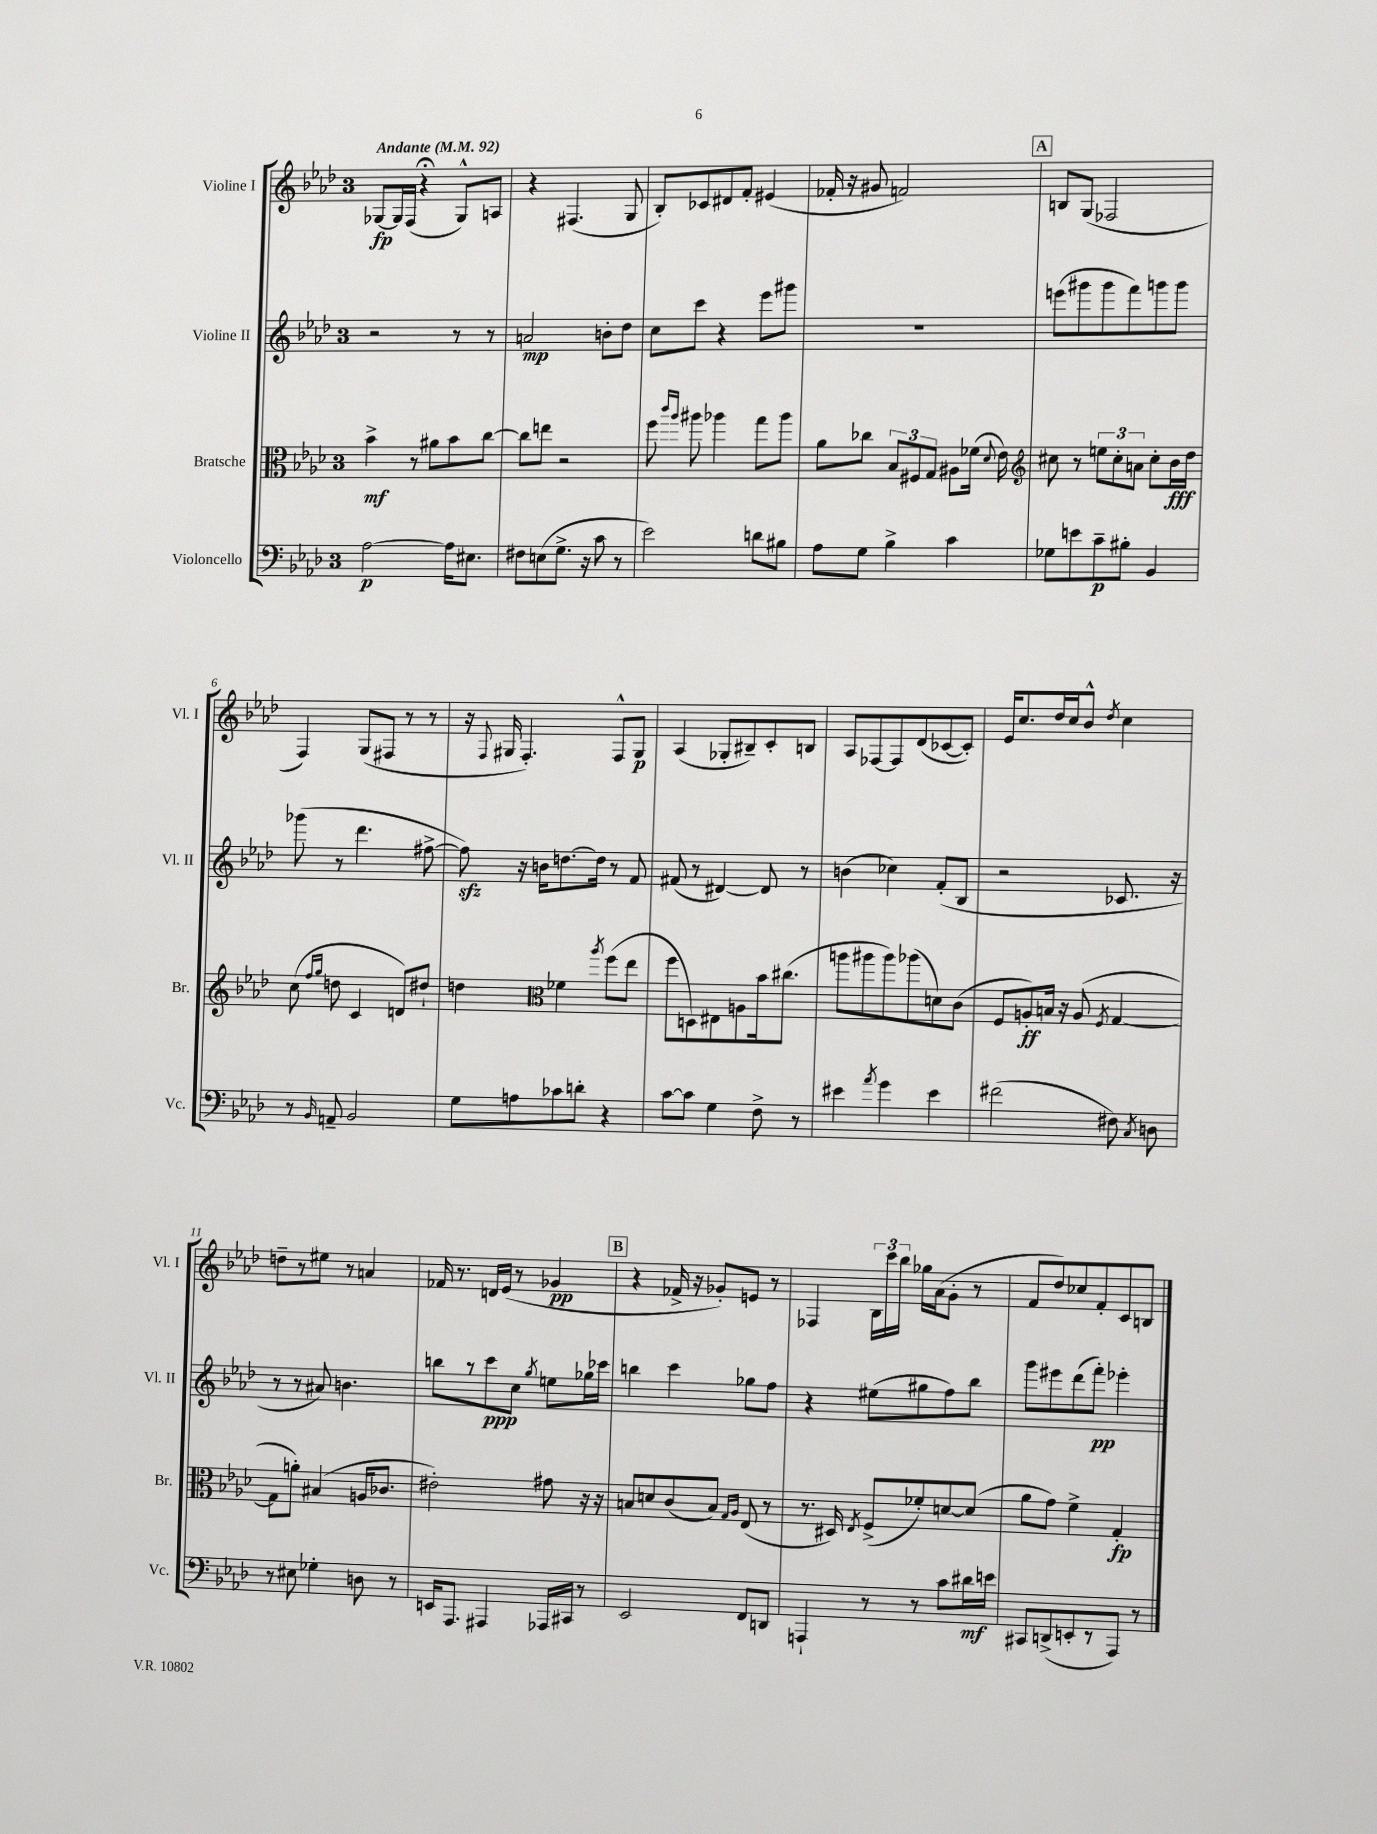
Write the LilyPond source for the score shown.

<<
\new StaffGroup <<
\new Staff = "s0" \with { instrumentName = "Violine I" shortInstrumentName = "Vl. I" } {
    \clef treble \key aes \major \once \override Staff.TimeSignature.style = #'single-digit \time 3/4 \tempo "Andante" 4 = 92
    \autoBeamOff ges8[~\fp ges16 f16]( r4\fermata ges8[-^) a8] |
    r4 fis4.( g8 |
    bes8[-.) ces'8 dis'8 f'8]-. eis'4( |
    fes'16-. r16 gis'8 f'2) |
    \mark \markup { \box "A" } b8[ g8]( fes2 |
    f4) g8[( fis8] r8 r8 |
    r16 \appoggiatura { f8 } gis16 f4.-.) f8[-^ gis8]\p |
    aes4( ges8[-. bis8--) c'8-. b8] |
    aes8[ fes8~ fes8 des'8( ces'8~ ces'8]-.) |
    ees'16[ c''8. des''16 c''16 bes'8]-^ \acciaccatura { des''8 } c''4 |
    d''8[-- r8 eis''8] r8 a'4 |
    fes'16 r8. d'16[ ees'16]( r8 ges'4\pp |
    \mark \markup { \box "B" } r4 fes'16-> r16 ges'8[-.) e'8] r8 |
    fes4 \tuplet 3/2 { bes16[ c'''16 bes''16] } ges''16[ aes'16( g'8]-. r8 |
    f'8[ des''8) ces''8 f'8-. c'8 b8] \bar "|." |
}
\new Staff = "s1" \with { instrumentName = "Violine II" shortInstrumentName = "Vl. II" } {
    \clef treble \key aes \major \once \override Staff.TimeSignature.style = #'single-digit \time 3/4
    \autoBeamOff r2 r8 r8 |
    a'2\mp b'8[-. des''8] |
    c''8[ c'''8] r4 ees'''8[ gis'''8] |
    R2. |
    \mark \markup { \box "A" } e'''8[( gis'''8 gis'''8 f'''8) g'''8 g'''8] |
    ges'''8( r8 des'''4. fis''8~-> |
    fis''8\sfz) r16 b'16[ d''8.~ d''16] r8 f'8 |
    fis'8( r8 dis'4~) dis'8 r8 |
    b'4( ces''4) f'8[-.( bes8] |
    r2 ces'8. r16 |
    r8 r8 ais'8) b'4. |
    b''8[ r8 c'''8\ppp c''8] \acciaccatura { g''8 } e''8[ ges''16 ces'''16] |
    \mark \markup { \box "B" } b''4 c'''4 ges''8[ f''8] |
    r4 eis''8[( gis''8 f''8) bes''8] |
    g'''8[ eis'''8 des'''8( f'''8]-.\pp) ees'''4-. \bar "|." |
}
\new Staff = "s2" \with { instrumentName = "Bratsche" shortInstrumentName = "Br." } {
    \clef alto \key aes \major \once \override Staff.TimeSignature.style = #'single-digit \time 3/4
    \autoBeamOff bes'4->\mf r8 ais'8[ bes'8 c''8]~ |
    c''8[ e''8] r2 |
    f''8 \grace { c'''16[ aes''16] } ais''8 aes''4 g''8[ aes''8] |
    aes'8[ ces''8] \tuplet 3/2 { bes8[ fis8 g8] } ais8[ fes'16]( \appoggiatura { des'8 } ees'16) |
    \mark \markup { \box "A" } \clef treble cis''8 r8 \tuplet 3/2 { e''8[ cis''8-. a'8] } cis''8[-. bes'16\fff des''16] |
    c''8( \grace { f''16[ g''16] } d''8 c'4 d'8[) dis''8]-! |
    d''4 \clef alto fes'4 \acciaccatura { aes''8 } f''8[( ees''8] |
    f''8[ d8) eis8 a8 bes'16 cis''8.]( |
    a''8[ ais''8 ais''8) aes''8( d'8) c'8]( |
    f8[ a8-.\ff) b16] r16 a8( \acciaccatura { f8 } g4~ |
    g8[ a'8]-.) bis4( a16[ ces'8.] |
    eis'2-.) gis'8 r16 r16 |
    \mark \markup { \box "B" } b8[ d'8 c'8( b8]) \grace { g16[ aes16] } ees8( r8 |
    r8. dis16) \acciaccatura { ees8 } f8[->( fes'8-.) d'8~ d'8]( |
    aes'8[ g'8]) f'4-> g4-.\fp \bar "|." |
}
\new Staff = "s3" \with { instrumentName = "Violoncello" shortInstrumentName = "Vc." } {
    \clef bass \key aes \major \once \override Staff.TimeSignature.style = #'single-digit \time 3/4
    \autoBeamOff aes2~\p aes16[ eis8.] |
    fis8[ e8( g8.]-> r16 c'8 r8 |
    ees'2) d'8[ bis8] |
    aes8[ g8] bes4-> c'4 |
    \mark \markup { \box "A" } ges8[ e'8 c'8--\p bis8]-. bes,4 |
    r8 \grace { bes,16 } a,8-- bes,2 |
    g8[ a8 ces'8 d'8]-. r4 |
    c'8[~ c'8] g4 f8-> r8 |
    eis'4 \acciaccatura { aes'8 } g'4 eis'4 |
    fis'2( fis8) \acciaccatura { c8 } d8 |
    r8 eis8 ges4-. d8 r8 |
    e,16[ aes,,8.] ais,,4 aes,,16[ cis,16] r8 |
    \mark \markup { \box "B" } ees,2 f,8[ d,8] |
    a,,4-! r8 r8 c'8[ dis'16\mf e'16] |
    cis,8[ d,8->( e,8-. r8 aes,,8]) r8 \bar "|." |
}
>>
>>
